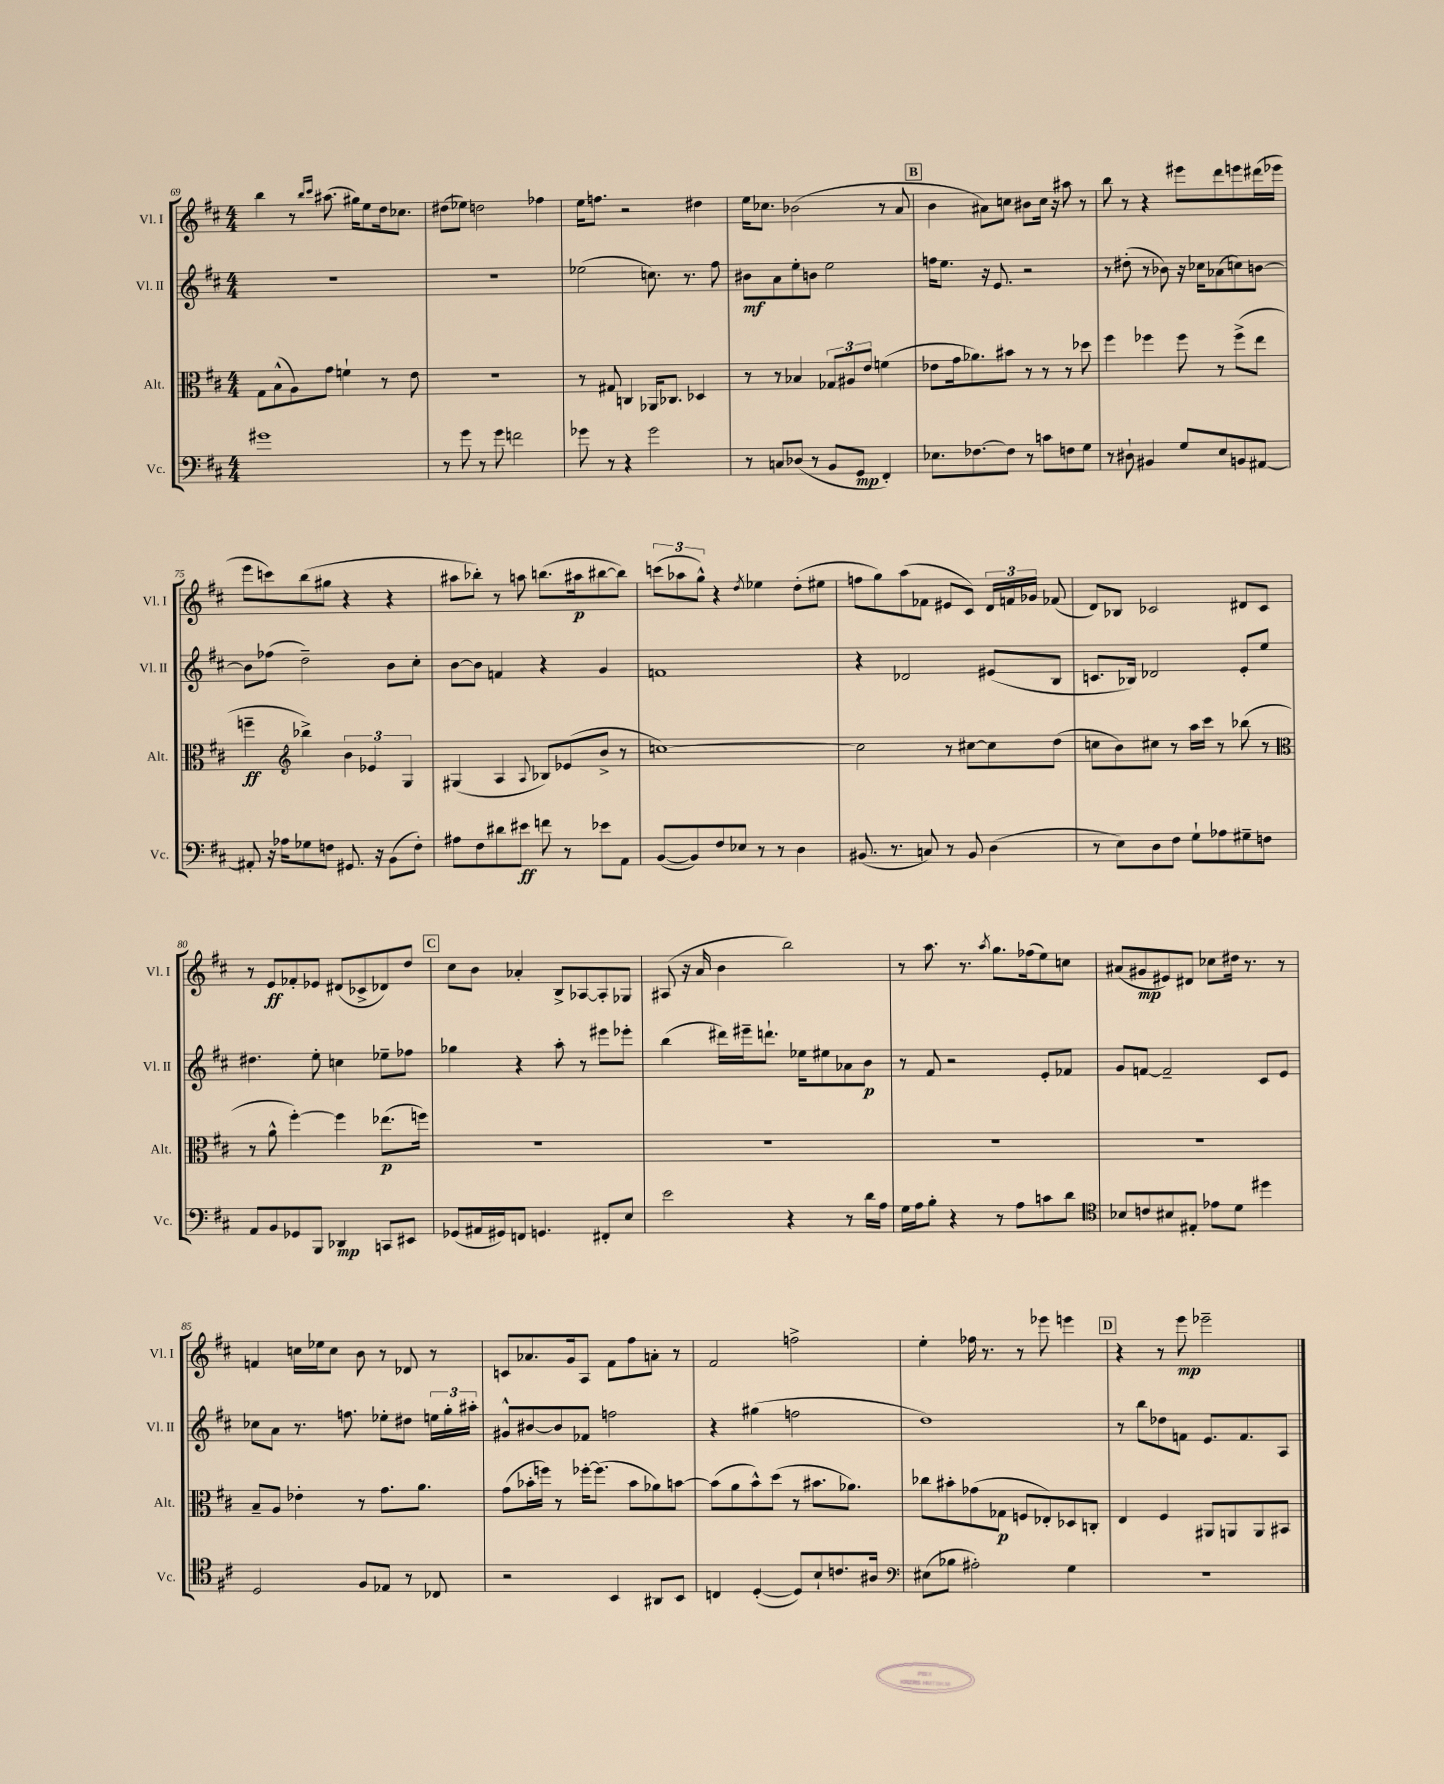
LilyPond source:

<<
\new StaffGroup <<
\new Staff = "s0" \with { instrumentName = "Vl. I" shortInstrumentName = "Vl. I" } {
    \clef treble \key d \major \numericTimeSignature \time 4/4
    \autoBeamOff b''4 r8 \grace { b''16[ cis'''16] } ais''8.( gis''16[) e''8 d''16 ces''8.] |
    dis''8[( ees''8]) d''2 fes''4 |
    e''16[ f''8.] r2 dis''4 |
    e''16[ ces''8.] bes'2( r8 a'8 |
    \mark \markup { \box "B" } b'4 ais'8[) c''8] bis'8[ c''16] r16 ais''8 r8 |
    b''8 r8 r4 eis'''8[ d'''8 e'''8 dis'''16( ees'''16] |
    e'''8[ c'''8) b''8( gis''8] r4 r4 |
    ais''8[ bes''8]-.) r8 a''8 b''8.[( ais''16\p bis''8~ bis''8]) |
    \tuplet 3/2 { c'''8[( aes''8 g''8]-^) } r4 \acciaccatura { d''8 } ees''4 d''8[-.( eis''8] |
    f''8[ g''8) a''8( fes'8] eis'8[ cis'8]) \tuplet 3/2 { d'16[ f'16 ges'16] } fes'8( |
    d'8[) bes8] ces'2 dis'8[ ces'8] |
    r8 e'8[\ff fes'8-. ees'8] dis'8[( ces'8-> des'8) d''8] |
    \mark \markup { \box "C" } cis''8[ b'8] aes'4-. b8[-> aes8~ aes8-. ges8] |
    ais8( r16 a'16 b'4 b''2) |
    r8 a''8. r8. \acciaccatura { a''8 } g''8.[ fes''16( e''8) c''8] |
    ais'8[( gis'8\mp eis'8) dis'8] ces''8[ dis''16] r8. r8 |
    f'4 c''16[ ees''16 c''8] b'8 r8 des'8 r8 |
    c'8[ aes'8. g'16 a8] fis'8[ fis''8 a'8]-. r8 |
    fis'2 f''2-> |
    e''4-. fes''16 r8. r8 ees'''8 e'''4 |
    \mark \markup { \box "D" } r4 r8 e'''8\mp ees'''2-- \bar "|." |
}
\new Staff = "s1" \with { instrumentName = "Vl. II" shortInstrumentName = "Vl. II" } {
    \clef treble \key d \major \numericTimeSignature \time 4/4
    \autoBeamOff R1 |
    R1 |
    ees''2( c''8.) r8. fis''8 |
    bis'8[\mf a'8 e''8-. b'8] e''2 |
    \mark \markup { \box "B" } f''16[ e''8.] r16 e'8. r2 |
    r8 dis''8-.( r8 bes'8) r16 ces''16[ aes'8( c''8) b'8]~ |
    b'8[ fes''8]( d''2--) b'8[ cis''8]-. |
    b'8[~ b'8] f'4 r4 g'4 |
    f'1 |
    r4 des'2 eis'8[( b8] |
    c'8.[ bes16]) des'2 e'8[-. e''8] |
    dis''4. e''8-. c''4 ees''8[-- fes''8] |
    \mark \markup { \box "C" } ges''4 r4 a''8-. r8 eis'''8[ ees'''8]-. |
    b''4( dis'''16[) eis'''16-- d'''8.]-! ees''16[ eis''8 aes'8 b'8]\p |
    r8 fis'8 r2 e'8[-. fes'8] |
    g'8[ f'8]~ f'2-- cis'8[ e'8] |
    ces''8[ a'8] r8. f''8. ees''8[-. dis''8] \tuplet 3/2 { e''16[ g''16-. ais''16]-. } |
    gis'8[-^ bis'8~ bis'8 fes'8] f''2 |
    r4 gis''4( f''2 |
    d''1) |
    \mark \markup { \box "D" } r8 b''8[ des''8 f'8] e'8.[ f'8. a8] \bar "|." |
}
\new Staff = "s2" \with { instrumentName = "Alt." shortInstrumentName = "Alt." } {
    \clef alto \key d \major \numericTimeSignature \time 4/4
    \autoBeamOff g8[ b8-^( a8) g'8] f'4-! r8 e'8 |
    R1 |
    r8 gis8 c4 aes,16[ ces8.] des4 |
    r8 r8 bes4 \tuplet 3/2 { ges8[ ais8 e'8] } f'4( |
    \mark \markup { \box "B" } ees'8[ g'16 aes'8.) bis'8] r8 r8 r8 des''8 |
    fis''4 fes''4 fes''8 r8 fes''8[->( e''8] |
    f''4--\ff \clef treble bes''4->) \tuplet 3/2 { b'4 ees'4 g4 } |
    gis4( a4 \appoggiatura { a8 } bes8[) ees'8( b'8]-> r8 |
    c''1~) |
    c''2 r8 cis''8[~ cis''8 d''8]( |
    c''8[ b'8) cis''8] r8 a''16[ cis'''16] r8 bes''8( r8 |
    \clef alto r8 a'8-^ fis''4~-.) fis''4 ees''8.[\p( f''16]) |
    \mark \markup { \box "C" } R1 |
    R1 |
    R1 |
    R1 |
    b8[-- a8] ees'4-. r8 g'8.[ a'8.] |
    g'8[( bes'16-. f''16]) r8 fes''16[~-. fes''8.]( bes'8[ aes'8) b'8]~ |
    b'8[( a'8 b'8-^) d''8]( r8 bis'8.[ aes'8.]) |
    ces''8[ bis'8-. ges'8( ges8]\p f8[ ees8-.) des8 c8]-. |
    \mark \markup { \box "D" } e4 fis4 ais,8[ a,8 a,8 bis,8] \bar "|." |
}
\new Staff = "s3" \with { instrumentName = "Vc." shortInstrumentName = "Vc." } {
    \clef bass \key d \major \numericTimeSignature \time 4/4
    \autoBeamOff gis'1 |
    r8 g'8 r8 g'8 f'2 |
    ges'8 r8 r4 ges'2 |
    r8 c8[ des8]( r8 b,8[ g,8]\mp fis,4-.) |
    \mark \markup { \box "B" } ees8.[ fes8.~ fes8] r8 c'8[ f8 g8] |
    r8 dis8-! bis,4 g8[ e8 b,8 ais,8]~ |
    ais,8-. r16 aes16[ ges8 f8] gis,8. r16 b,8[( f8]-.) |
    ais8[ fis8 dis'8 eis'8]\ff f'8 r8 ees'8[ a,8] |
    b,8[~( b,8) fis8 ees8] r8 r8 d4 |
    bis,8.( r8. c8) r8 bis,8 d4( |
    r8 e8[) d8 fis8] g8[-! aes8 gis8-- f8] |
    a,8[ b,8 ges,8 b,,8] des,4\mp c,8[ eis,8] |
    \mark \markup { \box "C" } ges,8[( ais,16 gis,16) f,8] g,4. fis,8[-. e8] |
    e'2 r4 r8 d'16[ a16] |
    g16[ a16 b8]-. r4 r8 a8[ c'8 d'8] |
    \clef tenor bes8[ c'8 bis8 eis8]-. ees'8[ d'8] dis''4 |
    d2 fis8[ ees8] r8 ces8 |
    r2 b,4 ais,8[ b,8] |
    c4 d4~-.( d8[) b8-! c'8. ais16] |
    \clef bass eis8[( bes8] ais2-.) g4 |
    \mark \markup { \box "D" } R1 \bar "|." |
}
>>
>>
\layout { \context { \Score currentBarNumber = #69 } }
